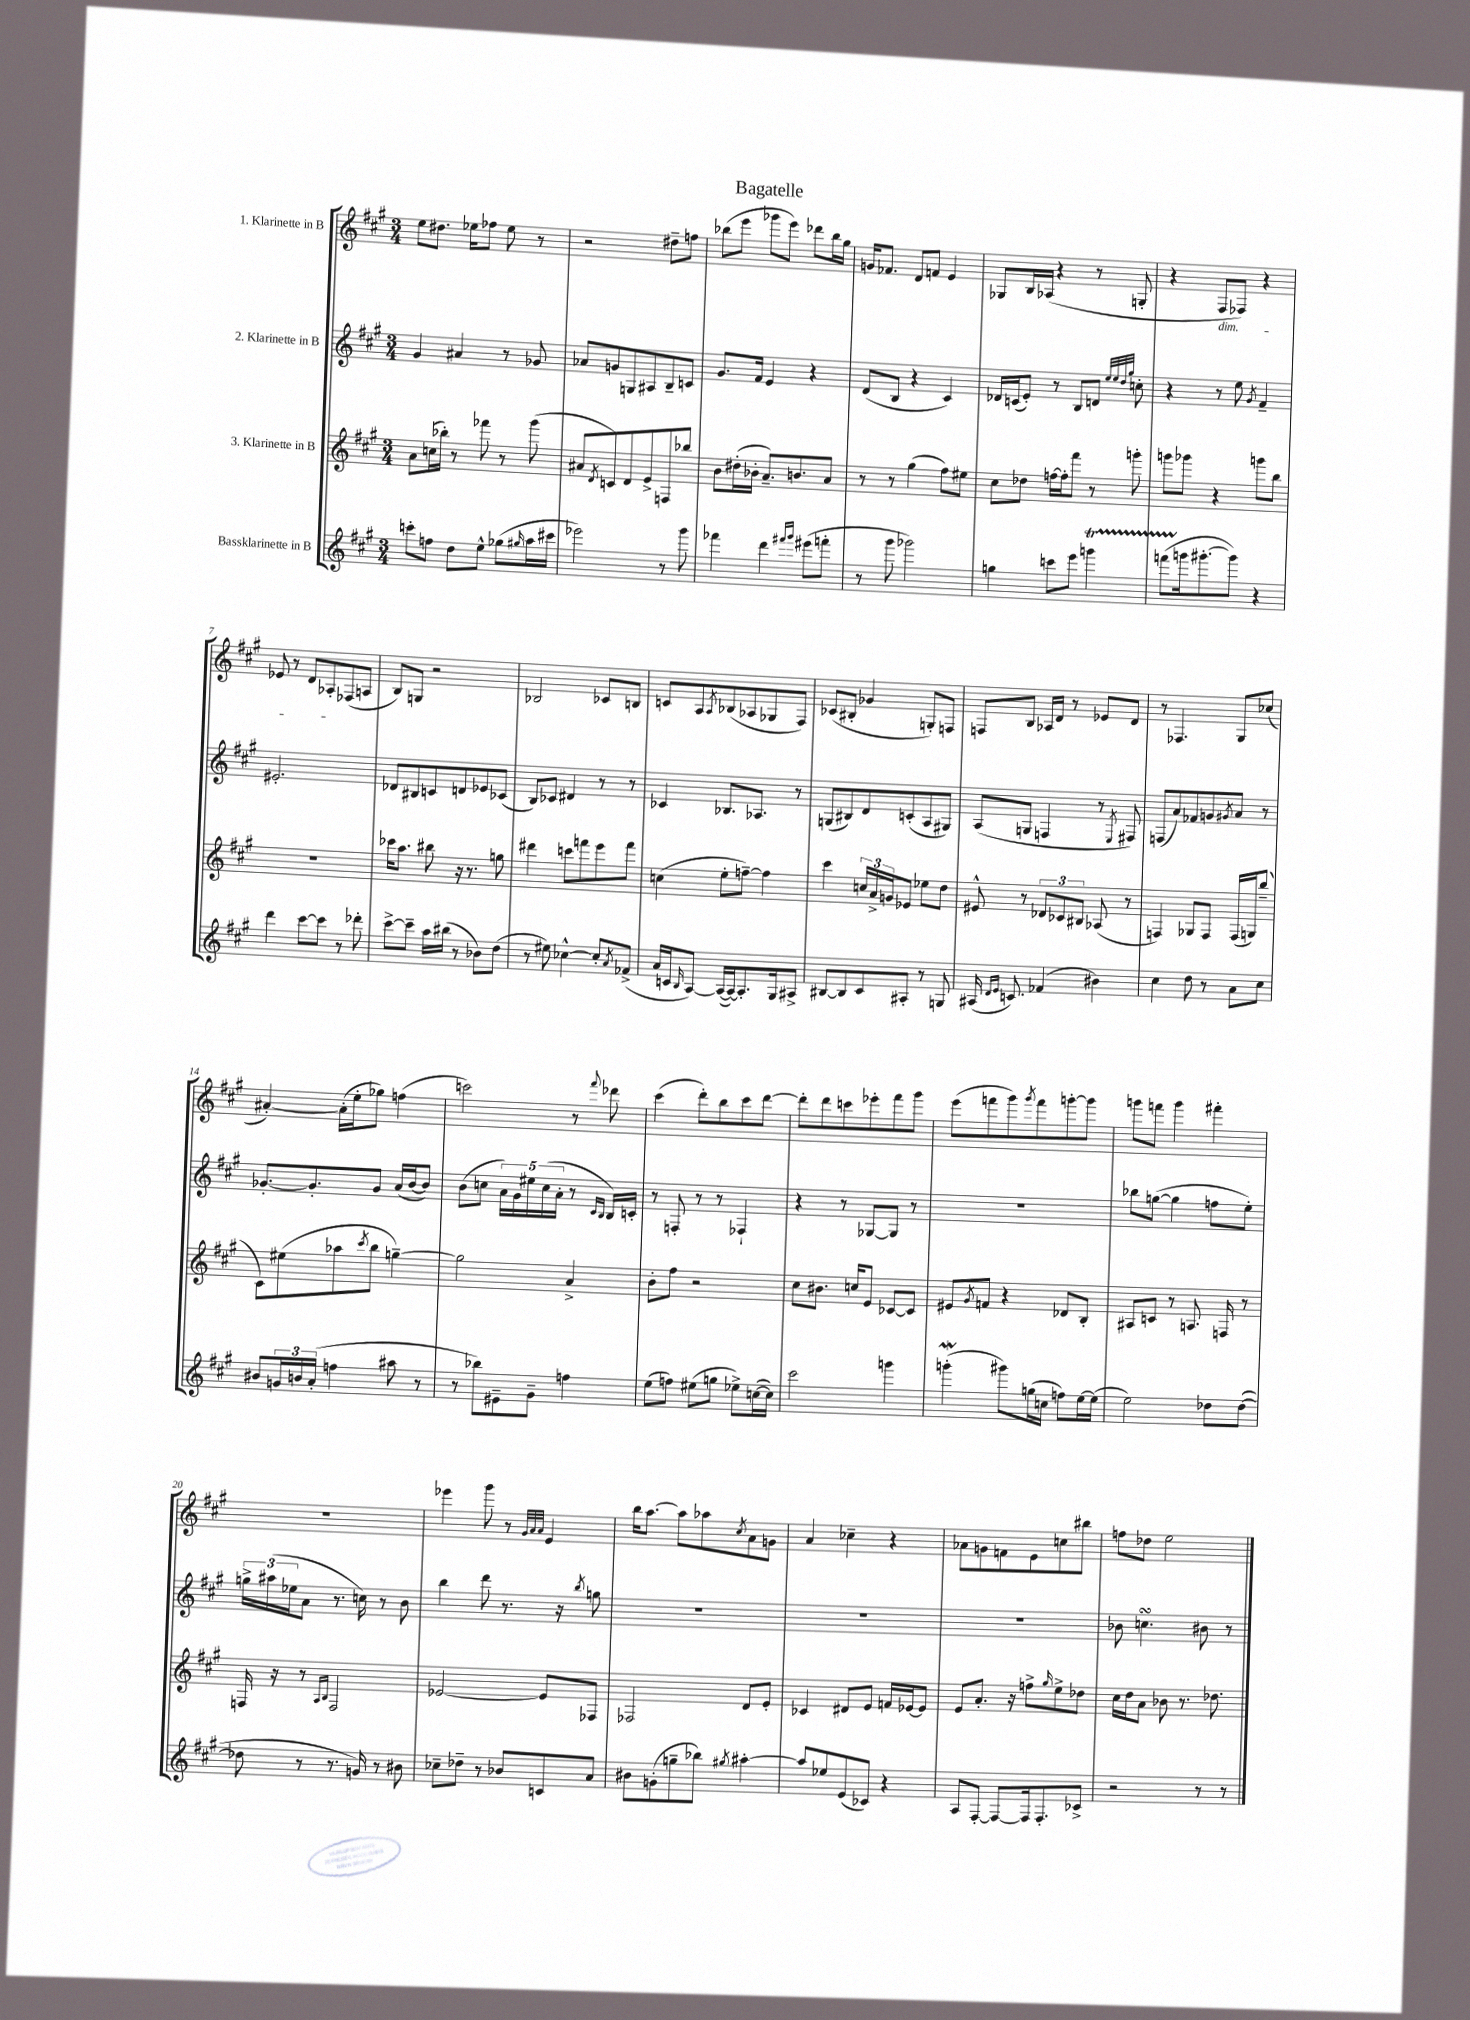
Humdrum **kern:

**kern	**kern	**kern	**kern
*part4	*part3	*part2	*part1
*staff4	*staff3	*staff2	*staff1
*I"Bassklarinette in B	*I"3. Klarinette in B	*I"2. Klarinette in B	*I"1. Klarinette in B
*clefG2	*clefG2	*clefG2	*clefG2
*k[f#c#g#]	*k[f#c#g#]	*k[f#c#g#]	*k[f#c#g#]
*M3/4	*M3/4	*M3/4	*M3/4
=1	=1	=1	=1
8cccn'\L	8a\L	4g#/	8ee\L
8ffn\J	(16ccn\L	.	8.dd#X\J
.	16bb-X'\JJ)	.	.
8dd\L	8r	4a#X/	.
.	.	.	16ee-X\KL
8ee^^\J	8fff-X\	.	8ff-X\J
(8gg-X\L	8r	8r	8ee-\
16qqgg#X/	.	.	.
16aa\L	(8ggg#\	8g-X/	8r
16ccc#X\JJ	.	.	.
=2	=2	=2	=2
2eee-X\)	8a#X/L	8a-X/L	2r
.	8qd/	.	.
.	8cn/)	8gn/	.
.	8d/	8Gn/	.
.	8e^/	8A#X/	.
8r	8Fn/	8B~/	8dd#X~\L
8ggg#\	8bb-X/J	8cn/J	8ffn\J
=3	=3	=3	=3
4fff-X\	8b\L	8.g#/L	(8bb-X\L
.	(16dd#X'\L	.	8eee\J
.	16b-X'\JJ	16f#/Jk	.
4ddd\	8.a~/L)	4e/	8ggg-X\L
.	.	.	8eee\J)
.	8.bn/	.	.
16qqfff#X/LL	.	.	.
16qqggg#/JJ	.	.	.
(8eee#X\L	.	4r	8ddd-X\L
8fffn'\J	8a/J	.	16bb-\L
.	.	.	16gg#\JJ
=4	=4	=4	=4
8r	8r	(8d/L	16gn/KL
.	.	.	8.f-X/J
8ggg#\	8r	8B/J	.
2ggg-X\)	(4gg#\	4r	8d/L
.	.	.	8fn/J
.	8ff#\L)	4c#/)	4e/
.	8ee#X\J	.	.
=5	=5	=5	=5
4ggn\	8cc#\L	16d-X/LL	8G-X/L
.	.	(16cn/J	.
.	8dd-X\J	8e'/J)	16B/L
.	.	.	(16A-X/JJ
8cccn\L	[16ffn\LL	8r	4r
.	16ff'\J]	.	.
8eee\J	8fff#\J	8B/L	.
4gggnT\	8r	8dn/J	8r
.	.	32qqee/LLL	.
.	.	32qqee/	.
.	.	32qqdd/	.
.	.	32qqgg#/JJJ	.
.	8gggn'\	8ccn'\	8Gn'/
=6	=6	=6	=6
(8fffnTTT\L	8gggn\L	4r	4r
16gggn\k	8ggg-X\J	.	.
[8.ggg#X'\	.	.	.
!	!	!	!LO:TX:b:i:t=dim.
.	4r	8r	8F#/L
8ggg#\J])	.	8ee\	8F-X/J)
.	.	8qg#/	.
4r	8gggn\L	4f#~/	4r
.	8bb\J	.	.
!!LO:LB:g=z
=7	=7	=7	=7
4ddd\	2.r	2.e#X'/	8e-X/
.	.	.	8r
[8ccc#\L	.	.	8d/L
8ccc#\J]	.	.	8A-X'/
8r	.	.	(8F-X/
8ddd-X'\	.	.	8An/J
=8	=8	=8	=8
[8ccc#^\L	16ccc-X\KL	8d-X/L	8B/L)
.	8.aa\J	.	.
8ccc#~\J]	.	8B#X/	8Gn/J
16aa\LL	8bb#X\	8cn/	2r
(16bb#X\JJ	.	.	.
8r	16r	8dn/	.
.	8.r	.	.
8b-X\L)	.	8e-X/	.
(8dd\J	8ggn\	(8c-X/J	.
=9	=9	=9	=9
8r	4ddd#X\	8B/L)	2B-X/
8ee#X\)	.	8c-X/J	.
[4cc-X^^\	8cccn\L	4d#X/	.
.	8fffn\	.	.
8cc-'/L]	8eee\	8r	8c-X/L
8qa/	.	.	.
(8f-X^/J	8fff\J	8r	8Bn/J
=10	=10	=10	=10
16a/LL	(4ccn\	4c-X/	8cn/L
16cn/J	.	.	.
16qqB/	.	.	.
[8A/J)	.	.	8A/
.	.	.	8qA/
(16A/LL_	8ee'\L	8.B-X/L	(8B-X/
16A/J_)	.	.	.
8.A'/]	[8ffn~\J)	.	8A-X/
.	.	8.A-X/J	.
.	4ff\]	.	8G-X/
16G#/k	.	.	.
8A#X^/J	.	8r	8F#/J)
=11	=11	=11	=11
[8B#X/L	4ccc#\	(8Gn/L	(8c-X/L
8B#/]	.	8B#X/)	8B#X'/J
8c#/	24ccn/LL	8d/	4g-X/
.	24a^/	.	.
.	24gn/J	.	.
8A#X'/J	8e-X/J	(8cn'/	.
8r	8ee-X\L	8A/	8Gn'/L)
8Gn/	8dd\J	8G#X/J)	8Fn/J
=12	=12	=12	=12
(16A#X/	8e#X^^/	(8A/L	8Fn/L
16qqd/LL	.	.	.
16qqe/JJ	.	.	.
8.cn/)	.	.	.
.	8r	8Gn/J	8B/J
(4f-X/	12d-X/L	4Fn/	16A-X/LL
.	.	.	16d/JJ
.	12c-X/	.	.
.	.	.	8r
.	12B#X/J	.	.
4b#X\)	(8A-X/	8r	8e-X/L
.	.	8qE/	.
.	8r	8F#X/)	8d/J
=13	=13	=13	=13
4cc#\	4Fn/)	(8Fn/L	8r
.	.	8a/)	4.F-X/
8dd\	8G-X/L	8f-X/	.
8r	8F/J	8gn/	.
.	.	8qg#X/	.
8a\L	(16F/LL	8a/J	8G#/L
.	16Gn/J)	.	.
8cc#\J	(8bb~/J	8r	(8cc-X/J
!!LO:LB:g=z
=14	=14	=14	=14
8b#X/L	8c#\L)	[8.g-X'/L	[4a#X'/)
24gn/L	(8ee#X\	.	.
24bn/	.	.	.
.	.	8.g-'/]	.
(24a'/JJ	.	.	.
4ffn\	8aa-X\	.	(16a#'\LL]
.	.	.	16ee'\J
.	8qccc#/	.	.
.	8bb\J	8g-/J	8gg-X\J)
8aa#X\	[4ggn~\)	(16a/LL	(4ffn\
.	.	[16b/J	.
8r	.	8b/J])	.
=15	=15	=15	=15
8r	2gg\]	(8b\L	2cccn\)
8bb-X\L)	.	8ccn\J	.
8e#X~\	.	20a\LL)	.
.	.	20g#\	.
.	.	20ee#X\	.
8g#~\J	.	.	.
.	.	(20cc\	.
.	.	20a'\JJ	.
4ffn\	4a^/	8r	8r
.	.	16qqc#/LL	.
.	.	16qqB/JJ	8qqfff#/
.	.	16B/LL)	8ddd-X\
.	.	16cn'/JJ	.
=16	=16	=16	=16
(8ee\L	8b'\L	8r	(4ccc#\
8ffn\J)	8ff#\J	8Fn'/	.
(8ee#X\L	2r	8r	8ddd'\L)
8ggn\J	.	8r	8bb\
8ee-X^\L)	.	4F-X`/	8ccc#\
([16ccn\L	.	.	[8ddd\J
16cc\JJ])	.	.	.
=17	=17	=17	=17
2ccc#\	8cc#\L	4r	8ddd'\L]
.	8.b#X\J	.	8ddd\
.	.	8r	8cccn\
.	16ccn/KL	.	.
.	8e/J	[8G-X/L	8eee-X'\
4gggn\	[8c-X/L	8G-/J]	8fff#\
.	8c-/J]	8r	8ggg#\J
=18	=18	=18	=18
(4gggnw'\	8e#X/L	2.r	(8eee\L
.	8qg#/	.	.
.	8fn/J	.	8fffn\
8ggg#X\L)	4r	.	8ggg#\)
.	.	.	8qggg#/
(16ggn\L	.	.	8fff\
16ccn\JJ	.	.	.
8ffn\L)	8d-X/L	.	[8gggn'\
[16ee\L	8B'/J	.	8ggg\J]
(16ee\JJ]	.	.	.
=19	=19	=19	=19
2ee\)	8A#X/L	8bb-X\L	8gggn\L
.	8cn/J	([8ggn\J	8fffn\J
.	8r	4gg\]	4ggg\
.	8.An/	.	.
8dd-X\L	.	8ffn\L	4fff#X'\
.	16Fn/	.	.
([8dd-\J	8r	8ee'\J)	.
!!LO:LB:g=z
=20	=20	=20	=20
8dd-X\]	16Fn/	24ggn^\LL	2.r
.	.	(24aa#X\	.
.	16r	.	.
.	.	24ee-X\J	.
8r	8r	8a\J	.
.	16qqA/LL	.	.
.	16qqB/JJ	.	.
8.r	2F/	8.r	.
16gn/)	.	16ccn\)	.
8r	.	8r	.
8b#X\	.	8b\	.
=21	=21	=21	=21
8cc-X~\L	[2e-X/	4bb\	4eee-X\
8dd-X~\J	.	.	.
8r	.	8ddd\	8ggg#\
8b-X/L	.	8.r	8r
.	.	.	32qqg#/LLL
.	.	.	32qqa/
.	.	.	32qqa/JJJ
8cn/	8e-/L]	.	4e/
.	.	16r	.
.	.	8qbb/	.
8a/J	8F-X/J	8ggn\	.
=22	=22	=22	=22
8b#X\L	2F-X/	2.r	16bb\KL
.	.	.	[8.aa\J
(8gn'\	.	.	.
8ggn~\	.	.	8aa\L]
8bb-X\J)	.	.	8aa-X\
8qgg#X/	.	.	8qcc#/
[4aa#X'\	8d/L	.	8a\
.	8e'/J	.	8gn\J
=23	=23	=23	=23
8aa#/L]	4c-X/	2.r	4a/
8ee-X/	.	.	.
(8e/	8d#X/L	.	4cc-X~\
8c-X/J)	8e/J	.	.
4r	16fn/LL	.	4r
.	[16e-X/J	.	.
.	8e-/J]	.	.
=24	=24	=24	=24
8A/L	8e/L	2.r	8a-X\L
[8F#'/J	8.a'/J	.	8gn\
8F#/L_	.	.	8fn\
.	16r	.	.
16F#/k]	8ffn^\L	.	8e\
8.F#'/	.	.	.
.	16qqgg#/	.	.
.	8ee^\	.	8ccn\
8c-X^/J	8dd-X\J	.	8bb#X\J
=25	=25	=25	=25
2r	16cc#\LL	8b-X\	8ffn\L
.	16dd\J	.	.
.	8a\J	4.ccnsSSs\	8dd-X\J
.	8b-X\	.	2ee\
.	8.r	.	.
8r	.	8b#X\	.
.	8.dd-X\	.	.
8r	.	8r	.
==	==	==	==
*-	*-	*-	*-
